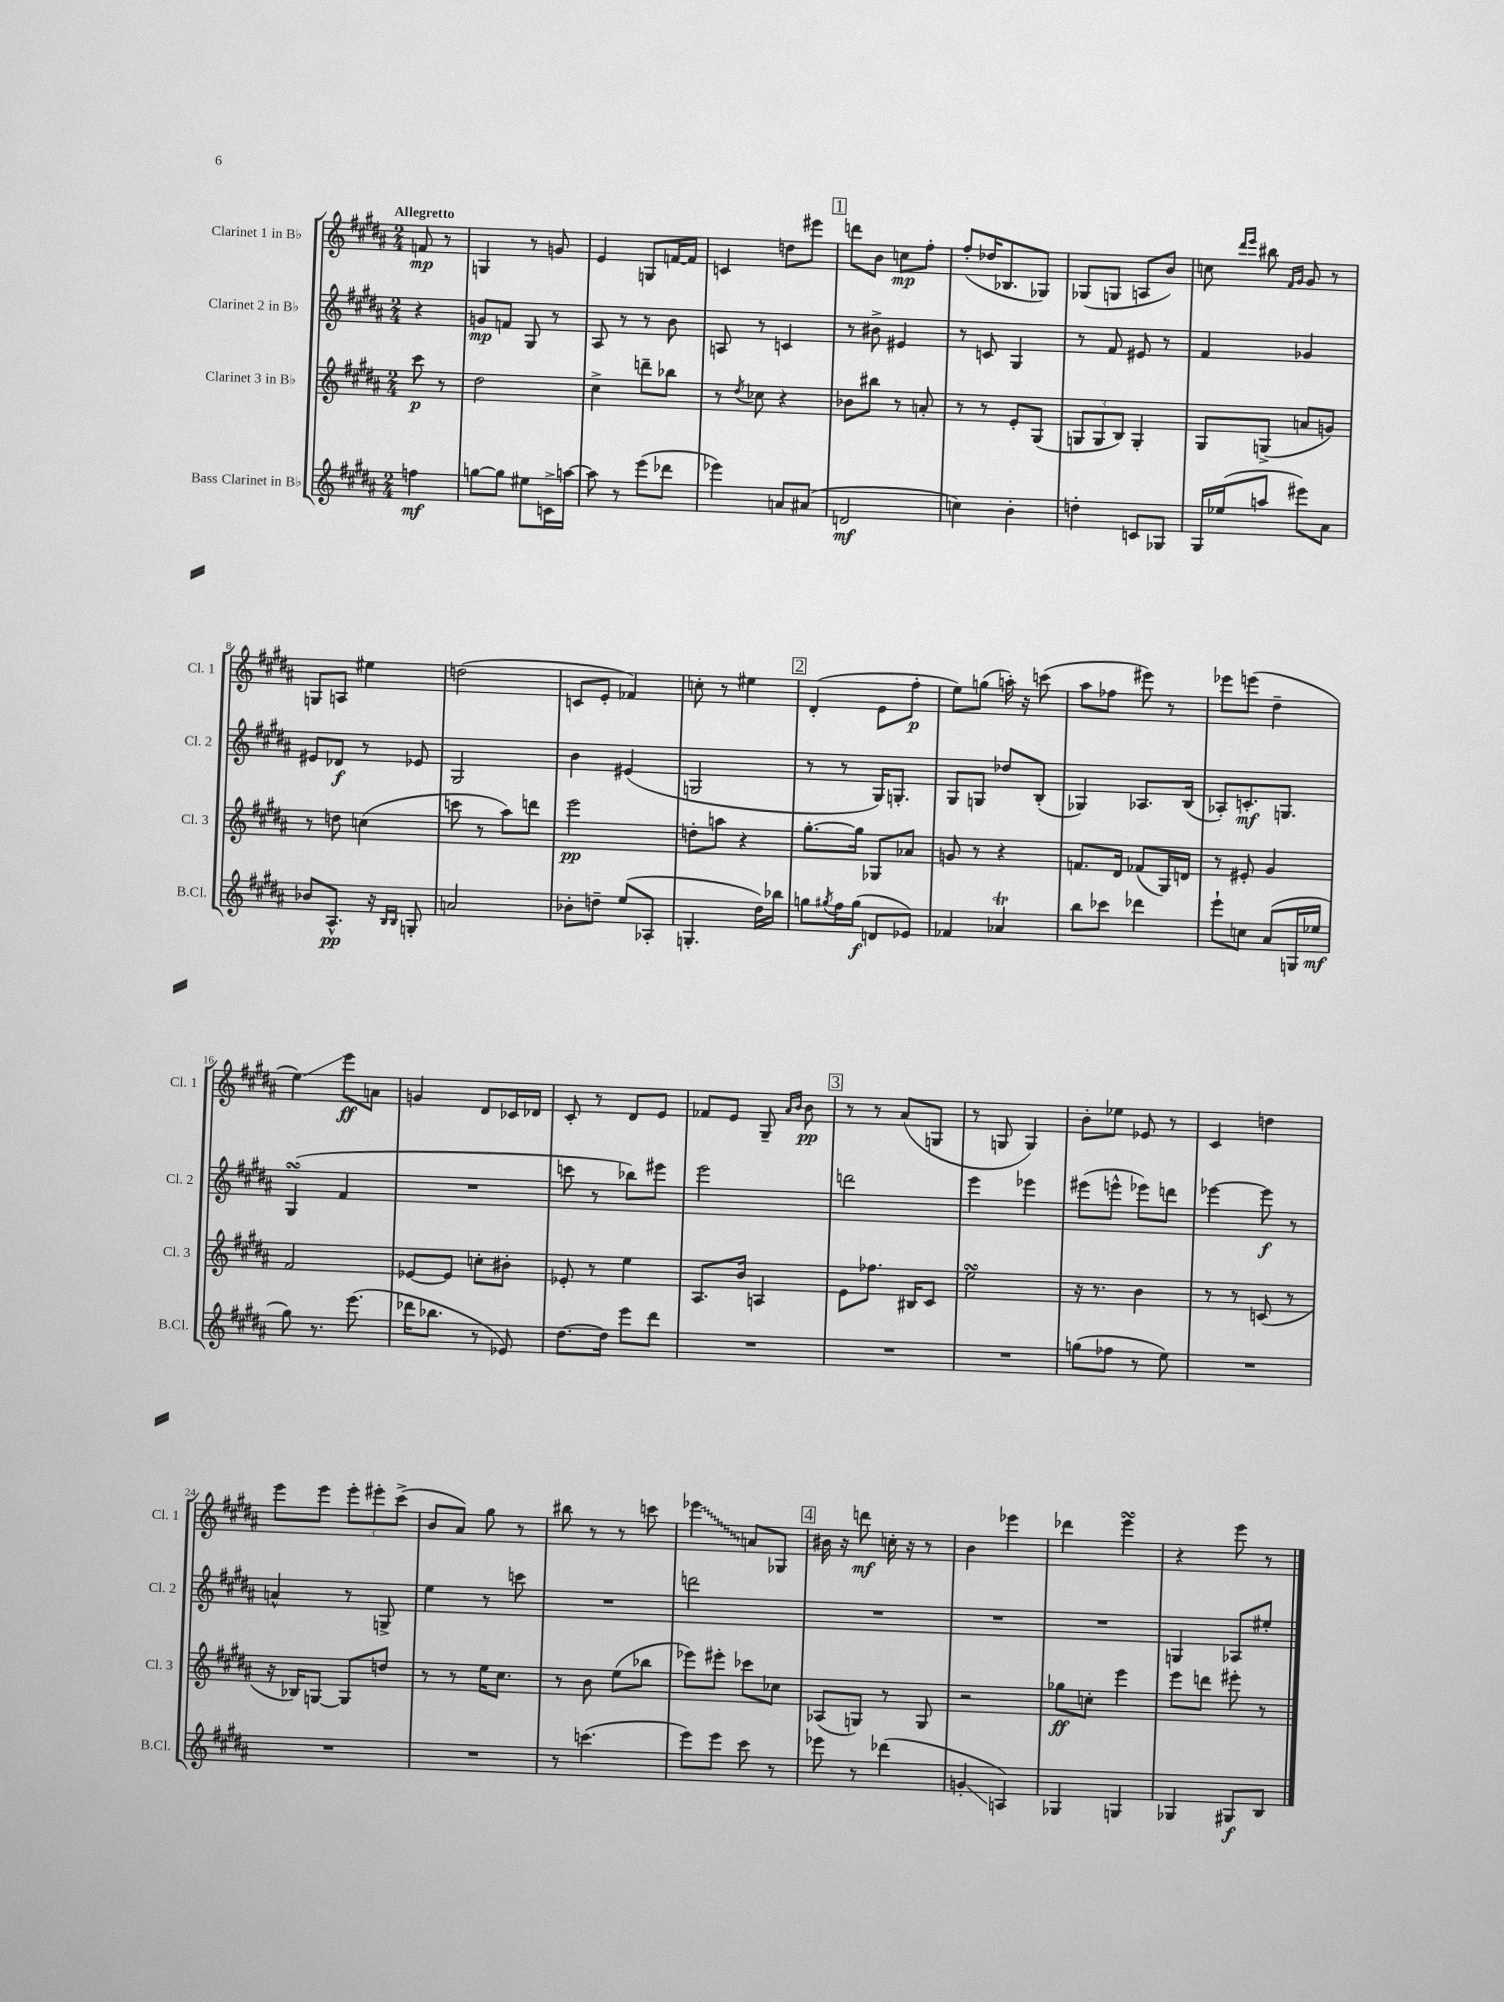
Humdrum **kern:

**kern	**kern	**kern	**kern
*staff4	*staff3	*staff2	*staff1
*clefG2	*clefG2	*clefG2	*clefG2
*k[f#c#g#d#a#]	*k[f#c#g#d#a#]	*k[f#c#g#d#a#]	*k[f#c#g#d#a#]
*M2/4	*M2/4	*M2/4	*M2/4
4ff\	8ccc#\	4r	8f/
.	8r	.	8r
=	=	=	=
[8gg\L	2dd#\	8g/L	4G/
8gg\]J	.	8f/J	.
8ee#\L	.	8G#/	8r
16c^\L	.	8r	8g/
[16aa\JJ	.	.	.
=	=	=	=
8aa\]	4cc#^\	8A#/	4e/
8r	.	8r	.
(8eee\L	8ddd~\L	8r	8G/L
8ddd-\J	8bb-\J	8b\	[16f/L
.	.	.	16f/]JJ
=	=	=	=
4eee-\)	8r	8A/	4c/
.	8qdd#/	.	.
.	8cc-\	8r	.
8a/L	4r	4c/	8dd\L
(8a#/J	.	.	8eee#\J
=	=	=	=
2d/	8b-\L	8r	8ddd\L
.	8bb#\J	8b#^\	8b\J
.	8r	4e#/	8cc\L
.	8a'/	.	8ff#'\J
=	=	=	=
4cc\)	8r	8r	(8ff#'/L
.	8r	8c/	16dd-/K
.	.	.	8.B-/
4b'\	8e'/L	4G#/	.
.	(8G#/J	.	8G-/J)
=	=	=	=
4dd'\	12G/L	8r	(8G-/L
.	12G/	.	.
.	.	8f#/	8G/J
.	12B/J)	.	.
8c/L	4G'/	8e#/	8A/L
8G-/J	.	8r	8b/J)
=	=	=	=
16G#/LL	8G#/L	4f#/	8cc\
(16ee-/J	.	.	.
.	.	.	16qqddd#/LL
.	.	.	16qqeee/JJ
8aa/J	(8G^/J	.	8bb#\
.	.	.	16qqf#/LL
.	.	.	16qqg#/JJ
8eee#\L)	8a/L	4g-/	8g#/
8a#\J	8g/J)	.	8r
=	=	=	=
8b-/L	8r	8e#/L	8G/L
8.A#^^/J	8dd\	8d-/J	8A/J
.	(4cc\	8r	4ee#\
16r	.	.	.
16qqB/LL	.	.	.
16qqB/JJ	.	.	.
8G'/	.	8e-/	.
=	=	=	=
2a/	8ccc\	2G#/	(2dd\
.	8r	.	.
.	8aa#\L)	.	.
.	8ddd\J	.	.
=	=	=	=
8b-'\L	2eee\	4b\	8c/L
8dd~\J	.	.	8e'/J
(8ee/L	.	(4e#/	4f-/)
8A-'/J	.	.	.
=	=	=	=
4.G'/	8dd'\L	2G/	8cc'\
.	8aa\J	.	8r
.	4r	.	4ee#\
16dd#\LL)	.	.	.
16bb-\JJ	.	.	.
=	=	=	=
8gg\L	[8.gg#'\L	8r	(4d#'/
8qgg#/	.	.	.
16ff#\L	.	8r	.
(16gg#\JJ	16gg#\]Jk	.	.
8d/L	8G-/L	16G#/LK)	8e\L
.	.	8.G'/J	.
8e-/J)	8a-/J	.	8ff#'\J
=	=	=	=
4f-/	8g/	8G#/L	8ee\L)
.	8r	8G/J	(8gg\J
4a-/	4r	8dd-/L	16aa'\)
.	.	.	16r
.	.	(8B'/J	(8ccc\
=	=	=	=
8bb\L	8.f/L	4G-/)	8aa#\L
8ccc-\J	.	.	8ff-\J
.	16d#/Jk	.	.
4ddd-\	(8f-/L	8.A-/L	8eee#\)
.	16G#/L)	.	8r
.	16d/JJ	(16B/Jk	.
=	=	=	=
8eee`\L	8r	8A-'/L)	8eee-\L
8cc\J	8e#'/	8.c'/	(8eee\J
(8a#/L	4g#/	.	4dd#~\
.	.	8.G/J	.
16G/L	.	.	.
16ee-/JJ	.	.	.
=	=	=	=
8gg#\)	2f#/	(4G#/	4ee\)
8.r	.	.	.
.	.	4f#/	8eee\L
(8.eee\	.	.	.
.	.	.	8a\J
=	=	=	=
16ddd-\LK	[8e-/L	2r	4g/
8.bb-\J	.	.	.
.	8e-/]J	.	.
8r	8cc'\L	.	8d#/L
8e-/)	8b#'\J	.	16c-/L
.	.	.	16d-/JJ
=	=	=	=
[8.dd#\L	8e-'/	8ccc\	8c#'/
.	8r	8r	8r
16dd#\]Jk	.	.	.
8eee\L	4ee\	8bb-\L)	8d#/L
8ddd#\J	.	8eee#\J	8e/J
=	=	=	=
2r	8.A#/L	2eee\	8f-/L
.	.	.	8e/J
.	16b/Jk	.	.
.	4A/	.	8G#~/
.	.	.	16qqa#/LL
.	.	.	16qqb/JJ
.	.	.	8b\
=	=	=	=
2r	8e\L	2ddd\	8r
.	8.ff-\J	.	8r
.	.	.	(8a#/L
.	16B#/LK	.	.
.	8c#/J	.	8G/J
=	=	=	=
2r	2ee\	4eee\	8r
.	.	.	8G/
.	.	4eee-\	4G/)
=	=	=	=
(8gg\L	16r	(8eee#\L	8b'\L
.	8.r	.	.
8ff-\J	.	8eee^^\J	8ee-\J
8r	4b\	8eee-\L)	8e-/
8ee\)	.	8ddd\J	8r
=	=	=	=
2r	8r	[4eee-\	4c#/
.	8r	.	.
.	(8c/	8eee-\]	4dd\
.	8r	8r	.
=	=	=	=
2r	16r	4a^^/	8eee\L
.	16B-/LK)	.	.
.	[8G/J	.	8eee\J
.	8G/]L	8r	12eee'\L
.	.	.	12eee#'\
.	8dd/J	8G^/	.
.	.	.	(12ccc#^\J
=	=	=	=
2r	8r	4ee\	8b/L
.	8r	.	8a#/J)
.	16ee\LK	8r	8gg#\
.	8.cc#\J	.	.
.	.	8ccc\	8r
=	=	=	=
8r	8r	2r	8bb#\
(4.ccc\	8b\	.	8r
.	(8ee\L	.	8r
.	8bb-\J	.	8ccc\
=	=	=	=
8eee\L)	8eee-\L)	2ddd\	4eee-\
8eee\J	8eee#'\J	.	.
8ccc#\	8ccc-\L	.	8a/L
8r	8cc-\J	.	8G-/J
=	=	=	=
8eee-\	(8A-/L	2r	16b#\
.	.	.	16r
8r	8G/J)	.	8ddd\
(4ddd-\	8r	.	16cc'\
.	.	.	16r
.	8G/	.	8r
=	=	=	=
4g'/	2r	2r	4b\
4A/)	.	.	4eee-\
=	=	=	=
4G-/	8gg-\L	2r	4ddd-\
.	8cc'\J	.	.
4G/	4eee\	.	4eee\
=	=	=	=
4G-/	8eee\L	4G/	4r
.	8ddd\J	.	.
8G#/L	8eee#'\	8A-/L	8eee\
8B/J	8r	8ee#'/J	8r
==	==	==	==
*-	*-	*-	*-
